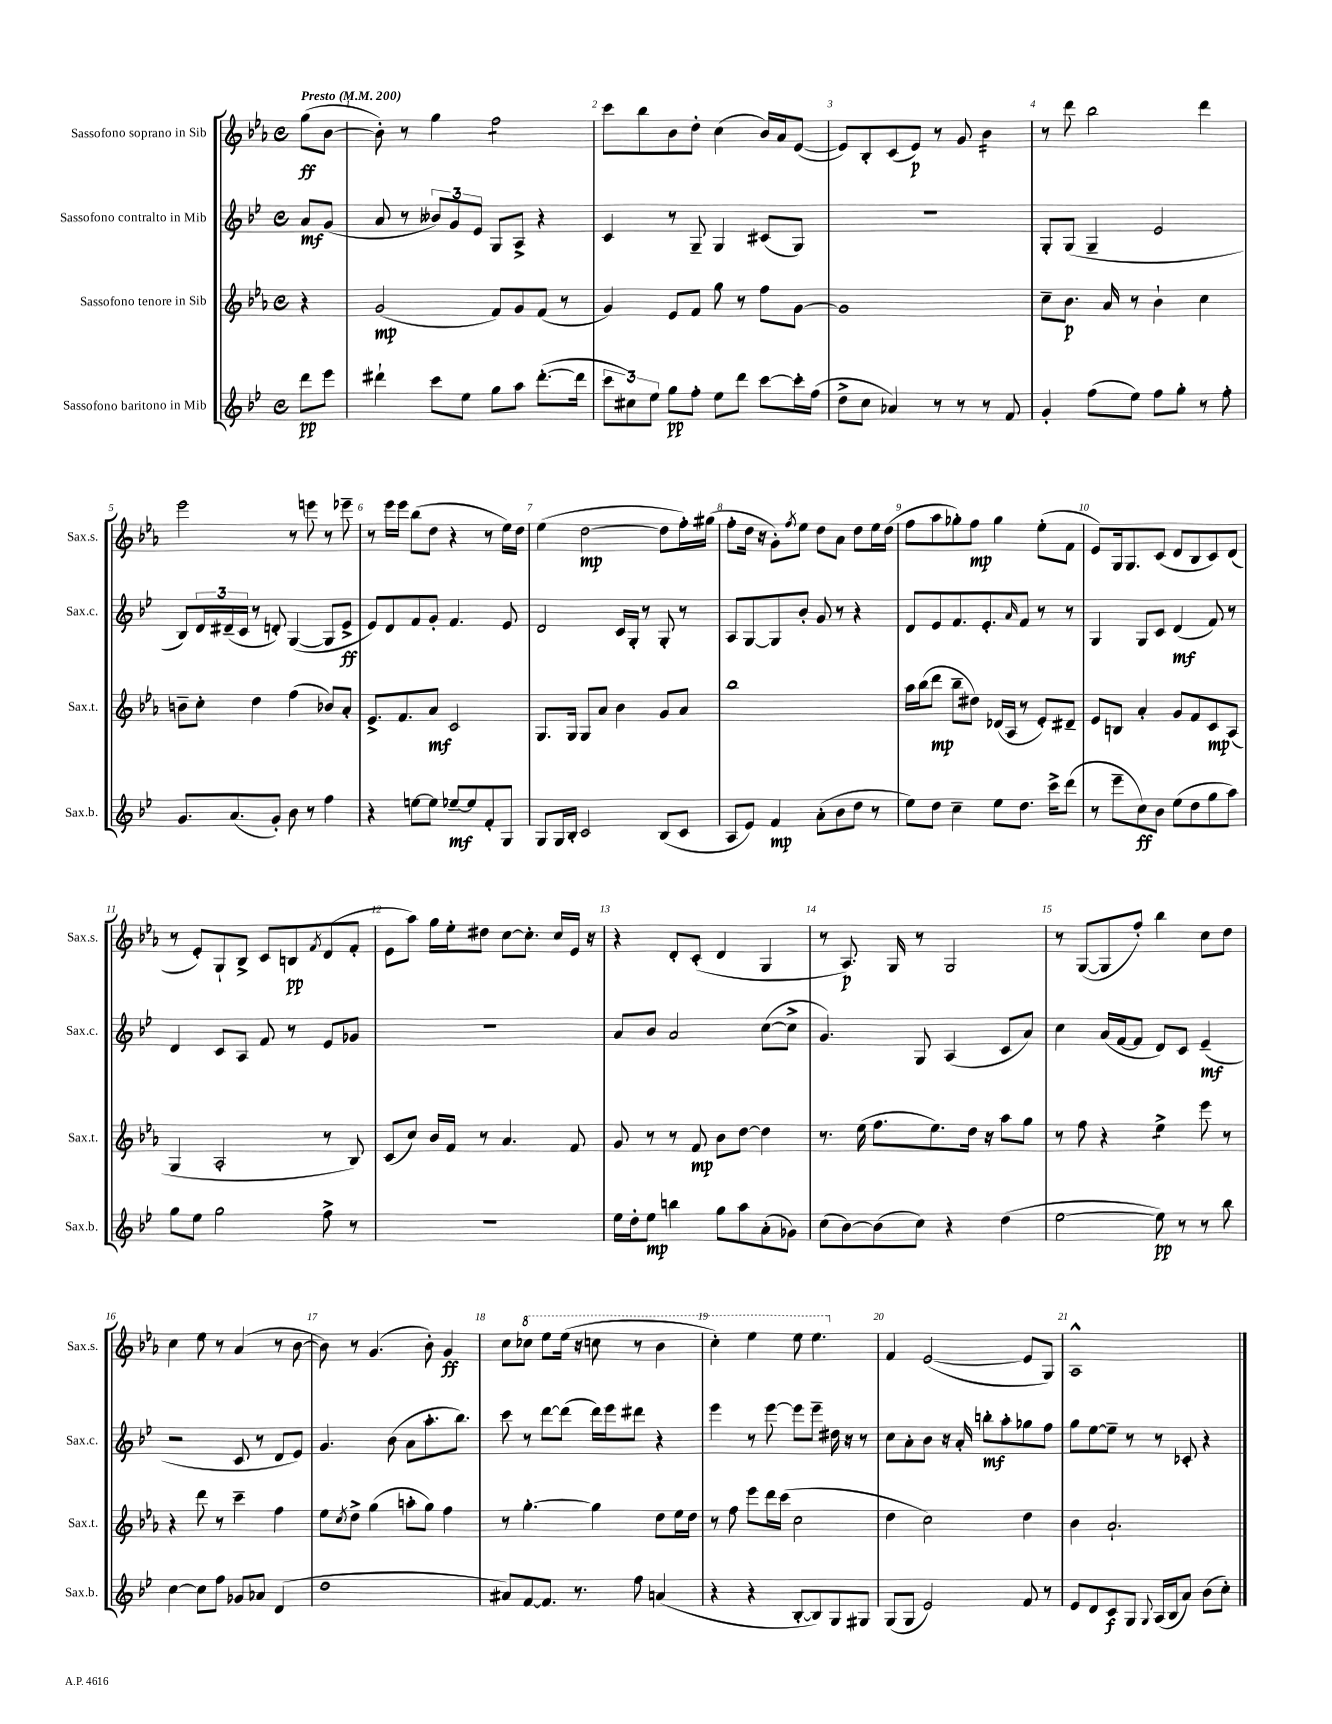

**kern	**kern	**kern	**kern
*staff4	*staff3	*staff2	*staff1
*clefG2	*clefG2	*clefG2	*clefG2
*k[b-e-]	*k[b-e-a-]	*k[b-e-]	*k[b-e-a-]
*M4/4	*M4/4	*M4/4	*M4/4
*met(c)	*met(c)	*met(c)	*met(c)
*MM200	*MM200	*MM200	*MM200
8ddd	4r	8a	(8gg
8eee-	.	(8g	[8b-
=	=	=	=
4ddd#`	(2g	8a	8b-'])
.	.	8r	8r
8ccc	.	12b--)	4gg
.	.	12g	.
8ee-	.	.	.
.	.	12e-	.
8gg	8f)	8G	2ff
8aa	8g	8A^	.
([8.ddd#'	(8f	4r	.
.	8r	.	.
16ddd#]	.	.	.
=	=	=	=
12ccc	4g)	4c	8ccc
12cc#)	.	.	.
.	.	.	8bb-
12ee-	.	.	.
8gg	8e-	8r	8b-
8ff'	8f	8G~	8dd'
8ee-	8gg	4G	(4cc
8ddd	8r	.	.
[8ccc	8ff	(8c#	16b-)
.	.	.	16a-
16ccc']	[8g	8G)	([8e-
(16ff	.	.	.
=	=	=	=
8dd^	1g]	1r	8e-])
8cc	.	.	8B-'
4a-)	.	.	(8c
.	.	.	8e-)
8r	.	.	8r
8r	.	.	8g
8r	.	.	4b-
8f	.	.	.
=	=	=	=
4g'	8cc~	8G'	8r
.	8.b-	(8G	8ddd
(8ff	.	4G~	2bb-
.	16a-	.	.
8ee-)	8r	.	.
8ff	4b-`	2e-	.
8gg'	.	.	.
8r	4cc	.	4ddd
8ff'	.	.	.
=	=	=	=
8.g	8b~	8B-)	2eee-
.	8cc'	24d	.
.	.	(24d#~	.
(8.a	.	.	.
.	.	24c	.
.	4dd	8r	.
8g')	.	8d')	.
8b-	(4ff	([4G	8r
8r	.	.	8eee
4ff	8b-)	8G]	8r
.	8a-'	8e-^	8eee-~
=	=	=	=
4r	8.e-^	8e-)	8r
.	.	8d	16eee-
.	8.f	.	16eee-
[8ee	.	8f	(8bb-
8ee]	8a-	8g'	8dd
[8ee-~	2c	4.f	4r
8ee-]	.	.	.
8f'	.	.	8r
8G	.	8e-	16ee-)
.	.	.	16dd
=	=	=	=
8G	8.G	2d	(4ee-
16G	.	.	.
16B-'	16G	.	.
2c	8G	.	[2dd
.	8a-	.	.
.	4b-	16c	.
.	.	16G'	.
.	.	8r	.
(8B-	8g	8G'	8dd]
8c	8a-	8r	16ff')
.	.	.	(16gg#
=	=	=	=
8A	1bb-	8A	8ff'
8e-)	.	[8G	16dd
.	.	.	16r
4f	.	8G]	8g')
.	.	.	8qff
.	.	8b-'	8ee-
(8a'	.	8g	8dd
8b-	.	8r	8a-
8dd	.	4r	8dd
8r	.	.	16ee-
.	.	.	(16dd
=	=	=	=
8ee-)	16aa-	8d	8ff
.	(16bb-	.	.
8dd	8ddd	8e-	8aa-
4cc~	8bb-~	8.f	8gg-')
.	8dd#)	.	8ff
.	.	8.e-'	.
8ee-	(16d-	.	4gg-
.	16A-	.	.
.	.	16qqa	.
8.dd	8r	8f	.
.	8e-')	8r	(8ee-'
16ccc^	.	.	.
(8ddd	8d#~	8r	8f
=	=	=	=
8r	8e-	4G	8e-)
8eee-~	8B	.	16G
.	.	.	8.G
8cc)	4a-'	8G	.
8b-	.	8c	(8c
(8ee-	8g	(4d	8d
8dd	8f	.	8B-
8gg	8c	8f)	8c)
8aa)	(8A-	8r	(8d
=	=	=	=
8gg	4G	4d	8r
8ee-	.	.	8e-')
2gg	2A-'	8c	8G`
.	.	8A	8B-^
.	.	8f	8c
.	.	8r	8B
.	.	.	8qf
8ff^	8r	8e-	(8d
8r	8B-)	8g-	8f'
=	=	=	=
1r	(8c	1r	8e-
.	8cc)	.	8aa-)
.	16b-	.	16gg
.	16f	.	16ee-'
.	8r	.	8dd#
.	4.a-	.	[8cc
.	.	.	8.cc']
.	.	.	16cc
.	8f	.	16e-
.	.	.	16r
=	=	=	=
16ee-	8g	8a	4r
16dd'	.	.	.
8ee-	8r	8b-	.
4bb	8r	2a	8d'
.	8f	.	(8c'
8gg	8b-	.	4d
8aa	[8dd	.	.
(8a'	4dd]	([8cc	4G
8g-)	.	8cc^]	.
=	=	=	=
(8cc	8.r	4.g)	8r
[8b-)	.	.	8.A-)
.	(16ee-	.	.
(8b-]	8.ff	.	.
.	.	.	16G
8cc)	.	8G	8r
.	8.ee-)	.	.
4r	.	(4A	2G
.	16dd	.	.
.	16r	.	.
(4dd	8aa-	8c	.
.	8gg	8a)	.
=	=	=	=
[2ee-	8r	4cc	8r
.	8ff	.	([8G
.	4r	(16a	8G]
.	.	[16f	.
.	.	8f]	8ff')
8ee-])	4ee-^	8d)	4bb-
8r	.	8c	.
8r	8eee-	(4e-~	8cc
8bb-	8r	.	8dd
=	=	=	=
[4cc	4r	2r	4cc
8cc]	8ddd	.	8ee-
8ff	8r	.	8r
8g-	4ccc~	8c	(4a-
8a-	.	8r	.
(4d	4ff	8d	8r
.	.	8e-)	[8b-
=	=	=	=
1dd	8ee-	4.g	8b-])
.	8qcc	.	.
.	8dd^	.	8r
.	(4gg	.	(4.g
.	.	(8b-	.
.	8aa'	8a	.
.	8gg)	8.aa'	8b-')
.	4ff	.	4g
.	.	8.bb-)	.
=	=	=	=
8a#)	8r	8ccc	8cc
[8f	[4.gg'	8r	8ccc-
8.f]	.	[8ddd	8eee-
.	.	(8ddd]	(16eee-
8.r	.	.	16r
.	4gg]	16ddd)	8ccc
.	.	16eee-	.
8ff	.	8ddd#	8r
(4a	8dd	4r	4bb-
.	16ee-	.	.
.	16dd	.	.
=	=	=	=
4r	8r	4eee-	4ccc')
.	8ff	.	.
4r	8eee-	8r	4eee-
.	16ddd	[8eee-	.
.	(16ccc	.	.
[8B-'	2cc	8eee-]	8eee-
8B-])	.	8eee-~	4.eee-
8G	.	16dd#	.
.	.	16r	.
8G#	.	8r	.
=	=	=	=
(8G	4dd	8cc	4f
8G	.	8a'	.
2e-)	2cc)	8b-	([2e-
.	.	16r	.
.	.	16a'	.
.	.	8bb'	.
.	.	8aa'	.
8f	4dd	8gg-	8e-]
8r	.	8ff	8G)
=	=	=	=
8e-	4b-	8gg	1A-^^
8d	.	[8ee-	.
8c	2.a-`	8ee-~]	.
8G	.	8r	.
8qqG	.	.	.
(16A	.	8r	.
16B-	.	.	.
8a)	.	8c-'	.
(8b-	.	4r	.
8cc')	.	.	.
==	==	==	==
*-	*-	*-	*-
